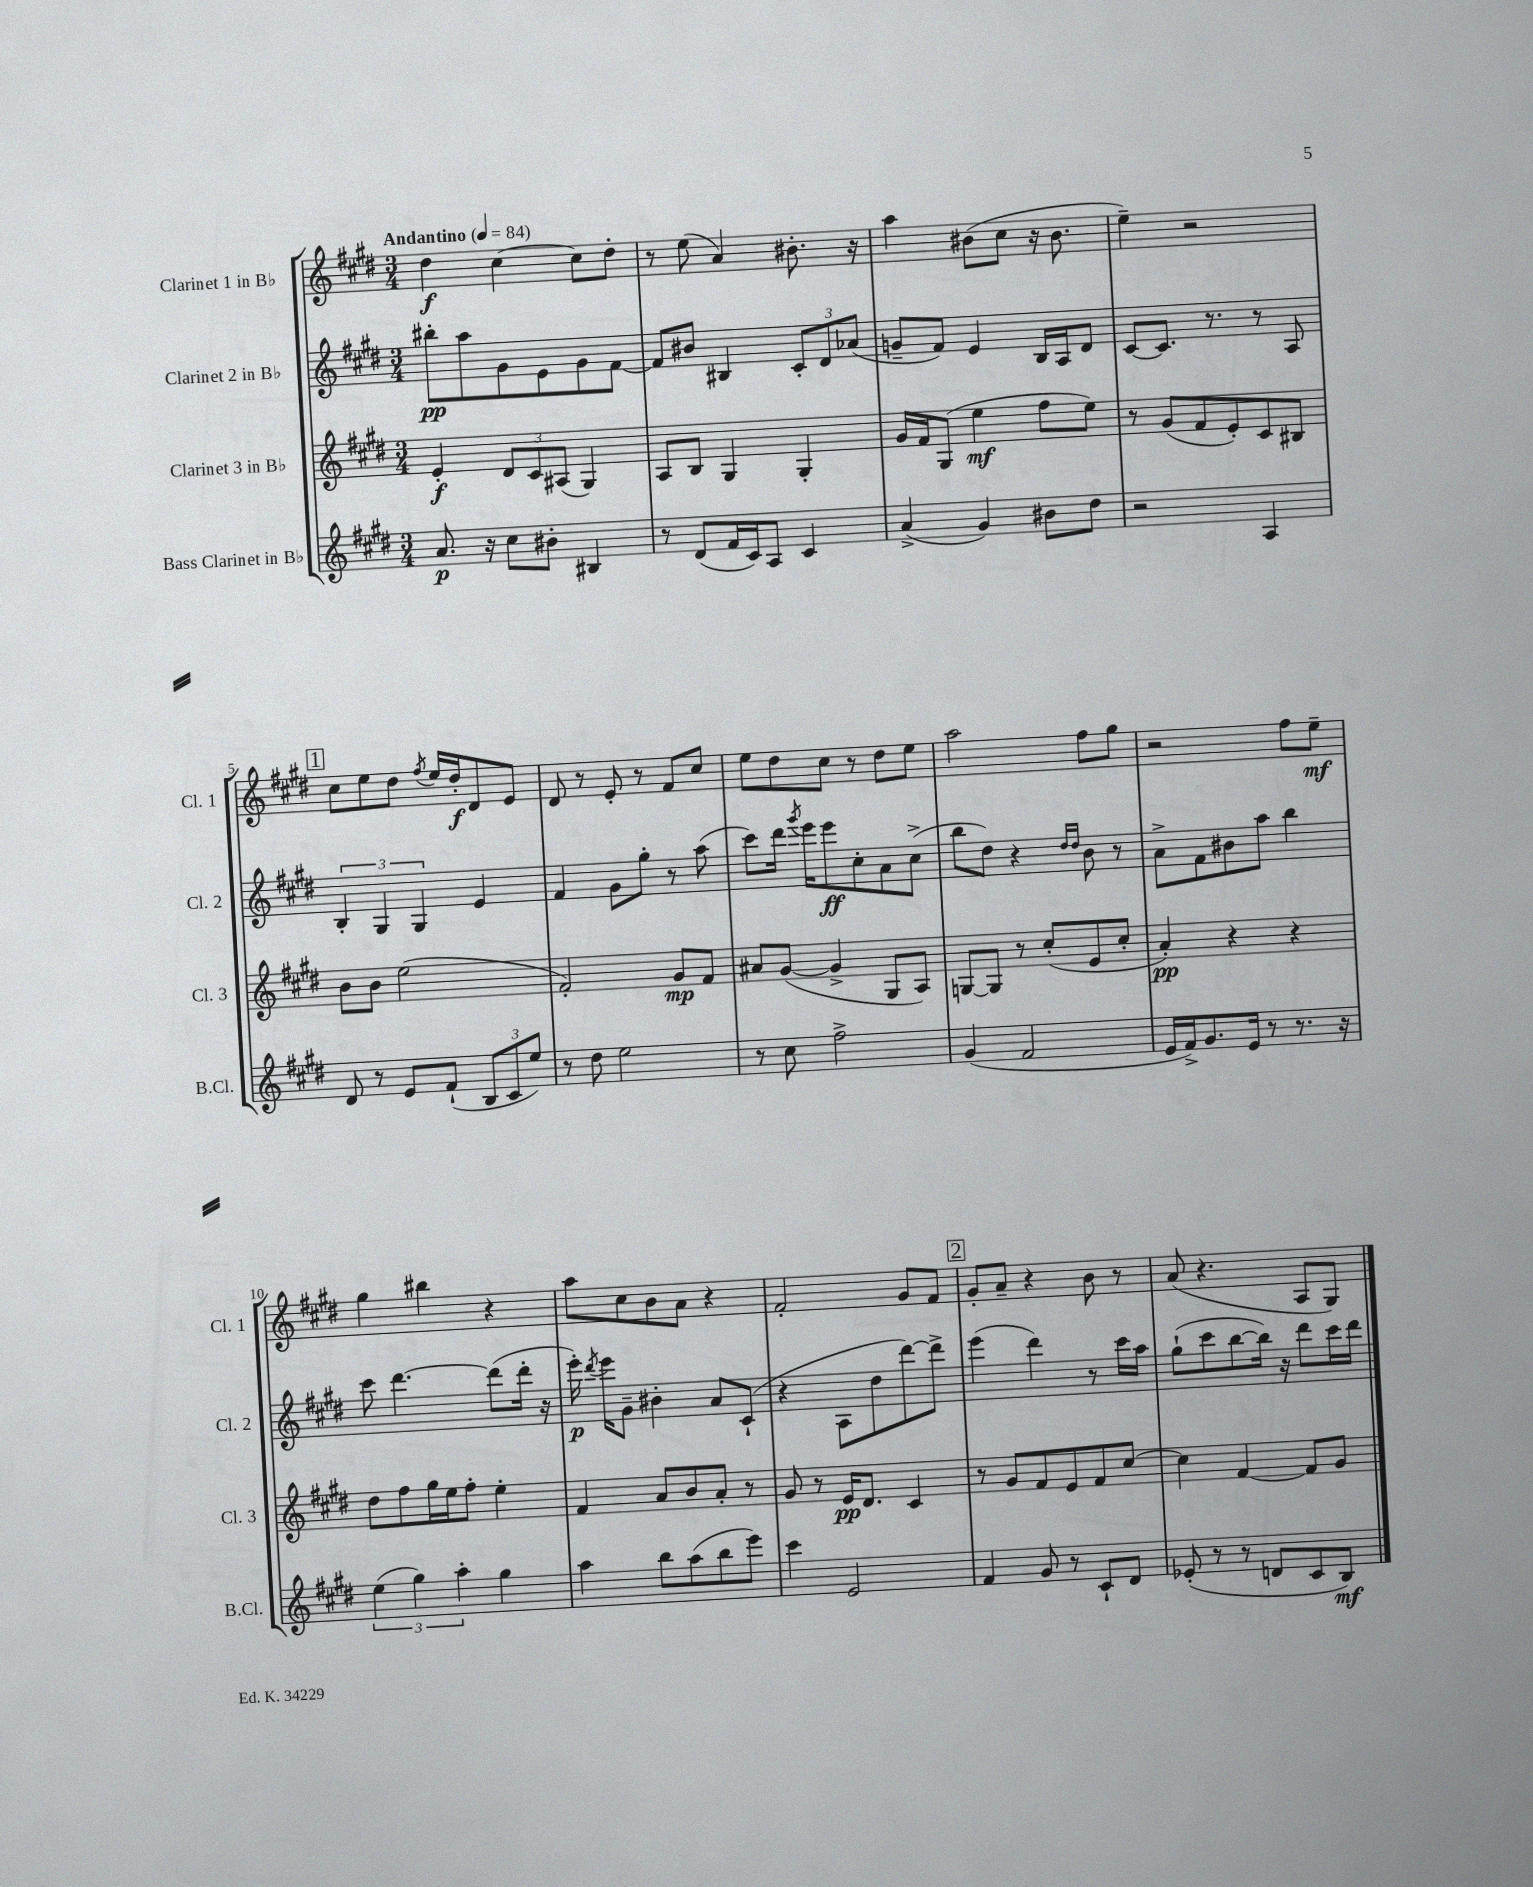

**kern	**kern	**kern	**kern
*staff4	*staff3	*staff2	*staff1
*clefG2	*clefG2	*clefG2	*clefG2
*k[f#c#g#d#]	*k[f#c#g#d#]	*k[f#c#g#d#]	*k[f#c#g#d#]
*M3/4	*M3/4	*M3/4	*M3/4
*MM84	*MM84	*MM84	*MM84
8.a	4e'	8bb#'	4dd#
.	.	8aa	.
16r	.	.	.
8cc#	12d#	8g#	[4cc#
.	12c#	.	.
8b#'	.	8e	.
.	(12A#	.	.
4B#	4G#)	8g#	8cc#]
.	.	[8f#	8dd#'
=	=	=	=
8r	8A	8f#]	8r
(8d#	8B	8b#	(8ee
16f#	4G#	4B#	4a)
16c#)	.	.	.
8A	.	.	.
4c#	4G#'	12c#'	8.b#'
.	.	12d#	.
.	.	(12a-	.
.	.	.	16r
=	=	=	=
(4a^	16g#	8g~	4aa
.	16f#	.	.
.	(8G#	8f#)	.
4g#)	4ee	4e	(8b#
.	.	.	8cc#
8b#	8ff#	16B	16r
.	.	16A	8.b#
8dd#	8ee)	8d#	.
=	=	=	=
2r	8r	[8c#	4ee~)
.	(8g#	8.c#]	.
.	8f#	.	2r
.	.	8.r	.
.	8e')	.	.
4A	8c#	8r	.
.	8B#	8A	.
=	=	=	=
8d#	8b	6B'	8cc#
8r	8b	.	8ee
.	.	6G#	.
8e	(2ee	.	8dd#
.	.	6G#	.
.	.	.	8qff#
(8f#`	.	.	16ee
.	.	.	16dd#'
12B	.	4e	8d#
12c#	.	.	.
.	.	.	8e
12ee)	.	.	.
=	=	=	=
8r	2f#')	4f#	8d#
8dd#	.	.	8r
2ee	.	8g#	8e'
.	.	8gg#'	8r
.	8g#	8r	8f#
.	8f#	(8aa	8cc#
=	=	=	=
8r	8a#	8ccc#)	8ee
8cc#	([8g#	16ddd#	8dd#
.	.	8qggg#	.
.	.	16eee	.
2ff#^	4g#^]	8eee	8cc#
.	.	8cc#'	8r
.	8G#	8a	8dd#
.	8A)	(8cc#^	8ee
=	=	=	=
(4g#	[8G	8bb	2aa
.	8G]	8dd#)	.
2f#	8r	4r	.
.	(8cc#'	.	.
.	.	16qqdd#	.
.	.	16qqdd#	.
.	8e	8b	8ff#
.	8cc#'	8r	8gg#
=	=	=	=
16e	4a')	8a^	2r
16f#^)	.	.	.
8.g#	.	8f#	.
.	4r	8b#	.
16e	.	.	.
8r	.	8aa	.
8.r	4r	4bb	8ff#
.	.	.	8ee~
16r	.	.	.
=	=	=	=
(6ee	8dd#	8ccc#	4gg#
.	8ff#	[4.ddd#	.
6gg#)	.	.	.
.	16gg#	.	4bb#
.	16ee	.	.
6aa'	.	.	.
.	8ff#'	.	.
4gg#	4ee'	(8ddd#]	4r
.	.	16ddd#'	.
.	.	16r	.
=	=	=	=
4aa	4f#	16eee')	8aa
.	.	8qddd#	.
.	.	16eee	.
.	.	8g#~	8cc#
8bb	8a	4b#'	8b
(8aa	8b	.	8a
8bb	8a'	8a	4r
8eee)	8r	(8c#`	.
=	=	=	=
4ccc#	8g#	4r	2f#'
.	8r	.	.
2e	16e	8A	.
.	8.d#	.	.
.	.	8dd#	.
.	4c#	[8ddd#)	8g#
.	.	8ddd#^]	8f#
=	=	=	=
4f#	8r	(4eee	8g#'
.	8g#	.	8a~
8g#	8f#	4ddd#)	4r
8r	8e	.	.
8c#`	8f#	8r	8b
8d#	[8cc#	16ccc#	8r
.	.	16aa	.
=	=	=	=
(8e-'	4cc#]	(8gg#`	(8a
8r	.	8ccc#	4.r
8r	[4f#	[8bb	.
8d	.	16bb])	.
.	.	16r	.
8c#	8f#]	8ddd#	8A
8B)	8g#	16ccc#	8G#)
.	.	16ddd#	.
==	==	==	==
*-	*-	*-	*-
